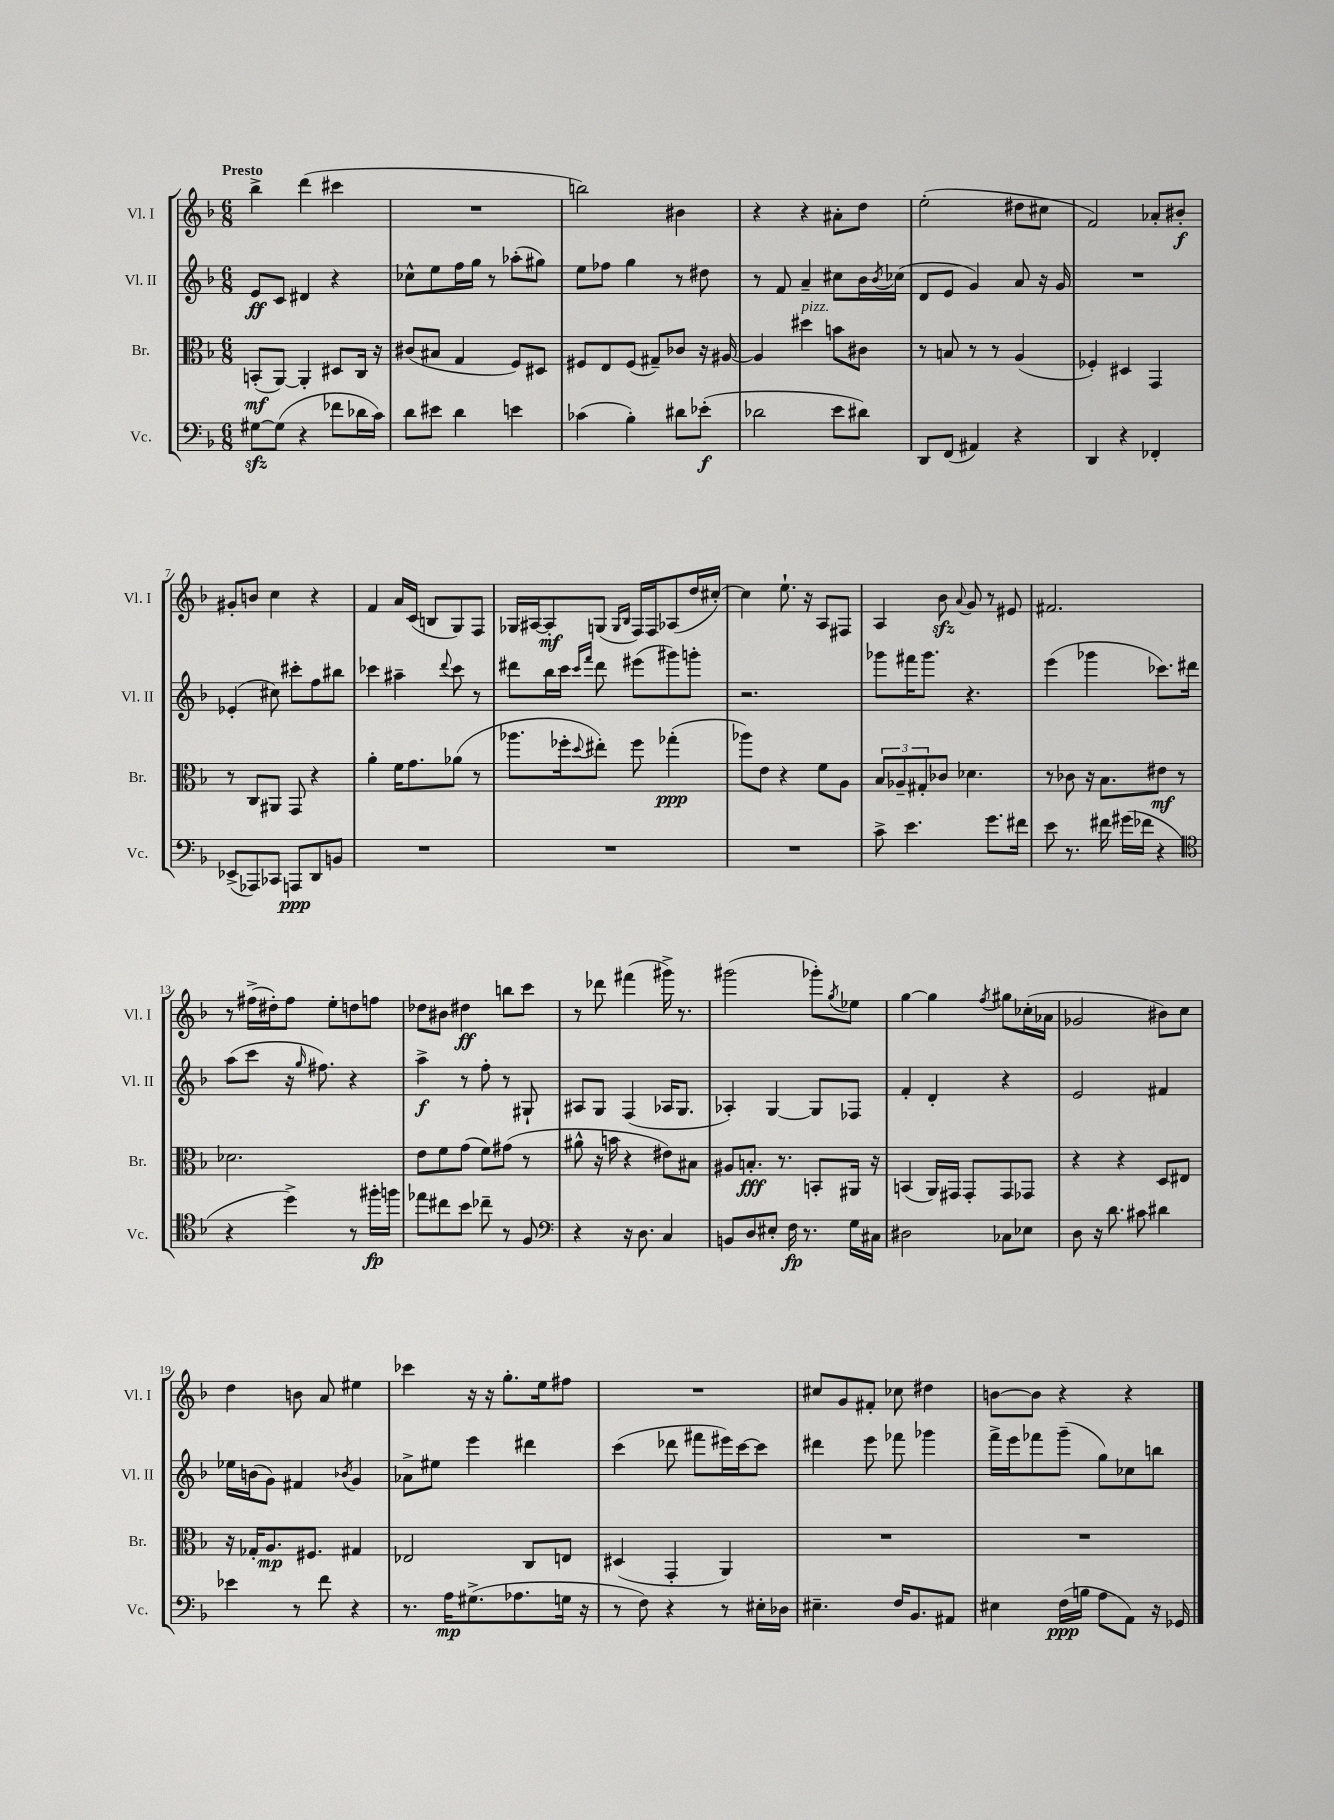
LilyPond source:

<<
\new StaffGroup <<
\new Staff = "s0" \with { instrumentName = "Vl. I" shortInstrumentName = "Vl. I" } {
    \clef treble \key f \major \numericTimeSignature \time 6/8 \tempo "Presto"
    bes''4-> d'''4( cis'''4 |
    R2. |
    b''2) bis'4 |
    r4 r4 ais'8-. d''8 |
    e''2-.( dis''8 cis''8 |
    f'2) aes'8-. bis'8-.\f |
    gis'8-. b'8 c''4 r4 |
    f'4 a'16 c'16( b8 g8) f8 |
    ges16 ais16~ ais8-.\mf g8( \grace { g16 bes16 } f16) f16 aes8( d''16 cis''16~-.) |
    cis''4 e''8.-! r16 a8 fis8 |
    a4 bes'8\sfz \appoggiatura { a'8 } g'8 r8 eis'8 |
    fis'2. |
    r8 fis''16->( dis''16-.) fis''8 e''8-. d''8 f''8 |
    des''8 bis'8 dis''4\ff b''8 c'''8 |
    r8 des'''8 fis'''4( gis'''16->) r8. |
    gis'''2( ges'''8-.) \acciaccatura { g''8 } ees''8 |
    g''4~ g''4 \acciaccatura { f''8 } gis''8 ces''16-.( aes'16 |
    ges'2 bis'8) c''8 |
    d''4 b'8 a'8 eis''4 |
    ces'''4 r16 r16 g''8.-. e''16 fis''8 |
    R2. |
    cis''8 g'8 fis'8-. ces''8 dis''4 |
    b'8~ b'8 r4 r4 \bar "|." |
}
\new Staff = "s1" \with { instrumentName = "Vl. II" shortInstrumentName = "Vl. II" } {
    \clef treble \key f \major \numericTimeSignature \time 6/8
    e'8\ff c'8 dis'4 r4 |
    ces''8-^ e''8 f''16 g''16 r8 aes''8-.( gis''8) |
    e''8 fes''8 g''4 r8 dis''8 |
    r8 f'8 a'4-- cis''8 bes'16 \acciaccatura { bes'8 } ces''16( |
    d'8 e'8 g'4) a'8 r16 g'16 |
    R2. |
    ees'4-.( cis''8) cis'''8-. f''8 bis''8 |
    ces'''4 ais''4-- \appoggiatura { d'''8 } ces'''8 r8 |
    dis'''8 bes''16 c'''16 \grace { c'''16 f'''16 } dis'''8 eis'''8( gis'''8) g'''8-. |
    r2. |
    ges'''8 fis'''16 ges'''8. r4. |
    e'''4( ges'''4 ces'''8.) dis'''16 |
    a''8( c'''8 r16 \grace { g''16 } fis''8.) r4 |
    a''4->\f r8 f''8-. r8 gis8-! |
    ais8 g8 f4( aes16 g8. |
    aes4-.) g4~ g8 fes8 |
    f'4-. d'4-. r4 |
    e'2 fis'4 |
    ees''16 b'16( g'8) fis'4 \acciaccatura { bes'8 } g'4 |
    aes'8-> eis''8 e'''4 dis'''4 |
    c'''4( des'''8 fis'''8 eis'''16) c'''16~ c'''8 |
    dis'''4 e'''8 fes'''8 ges'''4 |
    f'''16-> e'''16 fes'''8 g'''8--( g''8) ces''8 b''8 \bar "|." |
}
\new Staff = "s2" \with { instrumentName = "Br." shortInstrumentName = "Br." } {
    \clef alto \key f \major \numericTimeSignature \time 6/8
    b,8-.\mf( a,8~) a,4-. dis8 c16 r16 |
    cis'8( bis8 g4 f8) dis8 |
    fis8 e8 fis8( gis8--) ces'8 r16 ais16~ |
    ais4 dis''4^\markup { \italic "pizz." } b'8 cis'8 |
    r8 b8 r8 r8 a4( |
    fes4-.) dis4 g,4 |
    r8 c8 ais,8 g,8 r4 |
    a'4-. f'16 g'8. aes'8( r8 |
    aes''8. fes''16-. \appoggiatura { d''8 } eis''8-.) fes''8 ges''4-.\ppp( |
    aes''8) e'8 r4 f'8 a8 |
    \tuplet 3/2 { bes8 aes8-- gis8-. } ces'8 des'4. |
    r8 ces'8 r16 bes8. eis'8\mf r8 |
    des'2. |
    e'8 f'8 g'8( f'8) gis'8( r8 |
    ais'8-^ r16 b'16 r4 eis'8) bis8 |
    ais8 b8.-.\fff r8. b,8-. ais,16 r16 |
    b,4( a,16) gis,16 gis,8-. gis,8 ges,8 |
    r4 r4 d8 eis8 |
    r16 ges16-. a8.\mp fis8. gis4 |
    ees2 c8 e8 |
    dis4( g,4-. a,4) |
    R2. |
    R2. \bar "|." |
}
\new Staff = "s3" \with { instrumentName = "Vc." shortInstrumentName = "Vc." } {
    \clef bass \key f \major \numericTimeSignature \time 6/8
    gis8~\sfz gis8( r4 fes'8 des'16 c'16) |
    d'8 eis'8 d'4 e'4 |
    ces'4( bes4-.) dis'8 ees'8-.\f( |
    des'2 e'8 dis'8) |
    d,8 f,8( ais,4) r4 |
    d,4 r4 fes,4-. |
    ees,8->( aes,,8) ces,8 a,,8\ppp d,8 b,8 |
    R2. |
    R2. |
    R2. |
    c'8-> e'4. g'8. fis'16 |
    e'8 r8. fis'16 gis'16( fes'16 r4 |
    \clef tenor r4 d''4->) r8 fis''16-.\fp f''16 |
    ees''8 cis''8 bes'8 ces''8-- r8 f8 |
    \clef bass r4 r16 d8. c4 |
    b,8 d8 eis8-. f16\fp r8. g16 cis16 |
    dis2 ces8 ees8 |
    d8 r16 d'8. cis'8 dis'4 |
    ees'4 r8 f'8 r4 |
    r8. a16\mp gis8.->( aes8. g16 r16 |
    r8 f8) r4 r8 eis16-. des16 |
    eis4.-- f16 bes,8. ais,8 |
    eis4 f16\ppp( b16 a8 a,8) r16 ges,16 \bar "|." |
}
>>
>>
